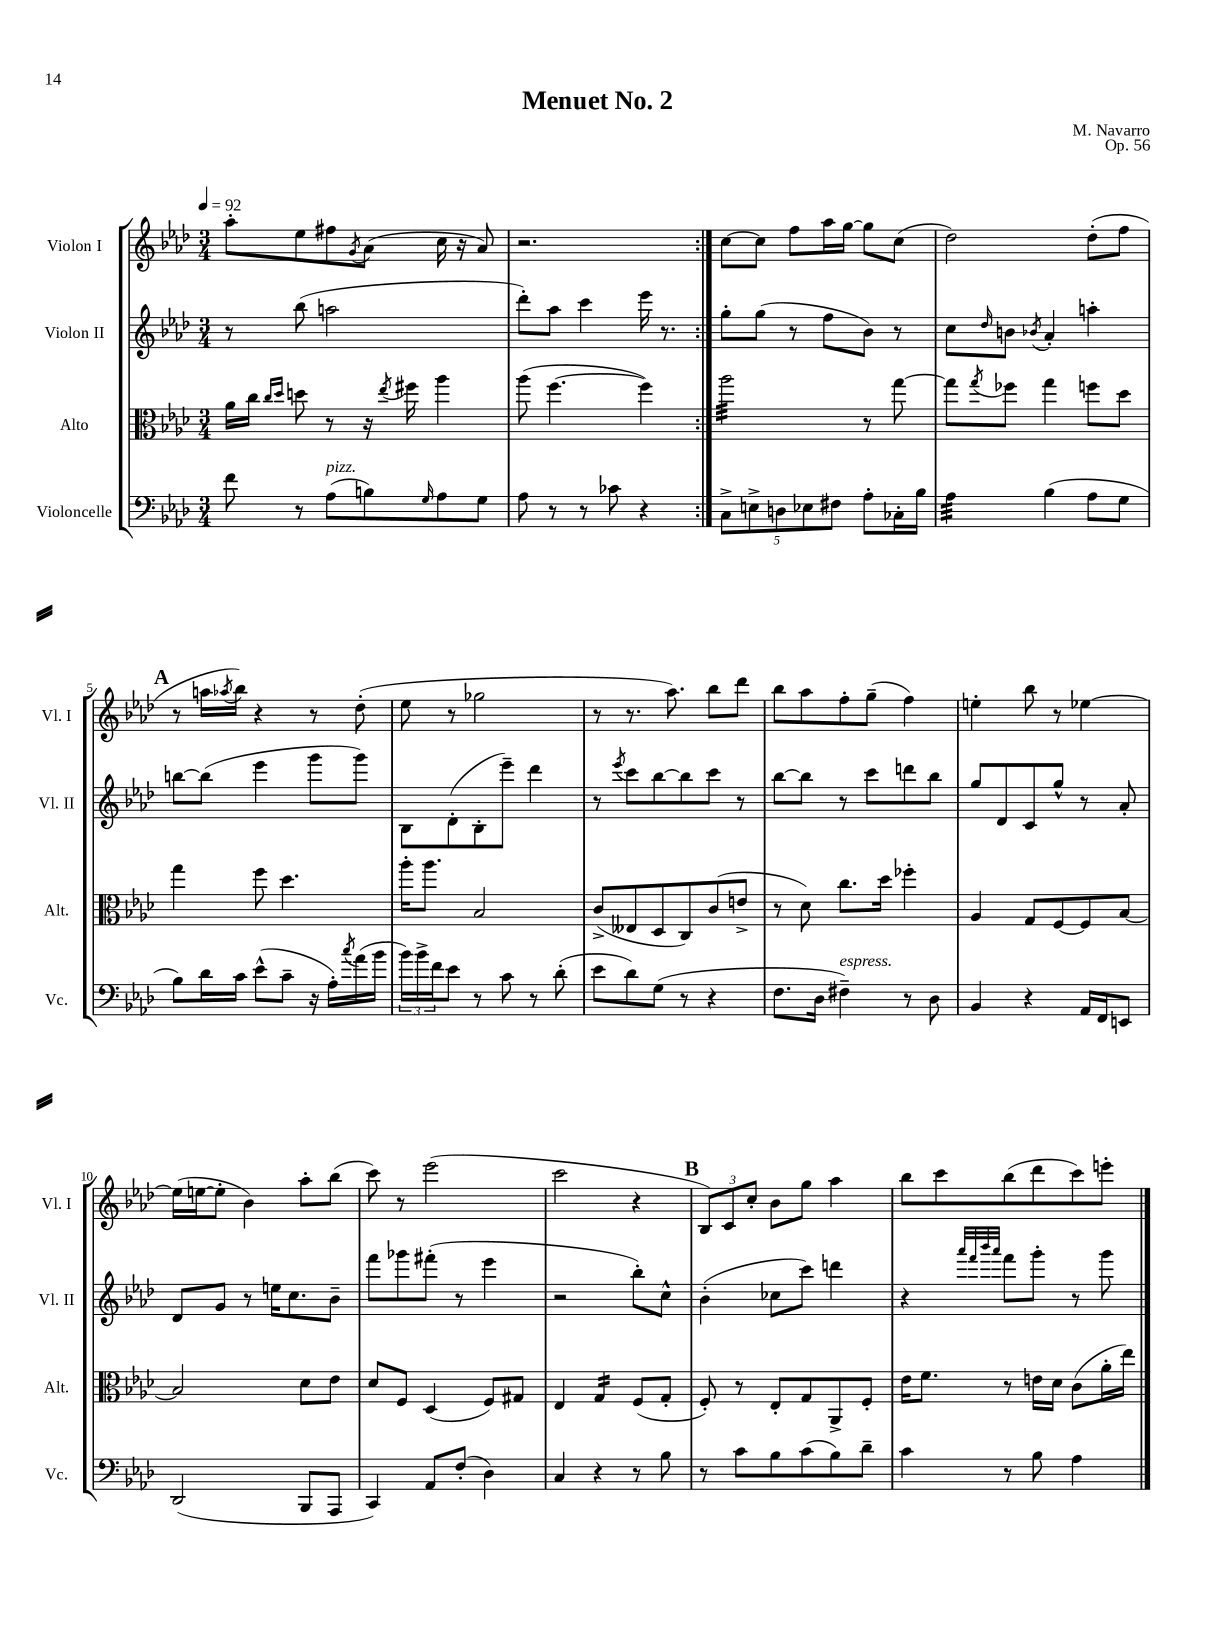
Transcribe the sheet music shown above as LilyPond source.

\header { title = "Menuet No. 2" composer = "M. Navarro" opus = "Op. 56" }
<<
\new StaffGroup <<
\new Staff = "s0" \with { instrumentName = "Violon I" shortInstrumentName = "Vl. I" } {
    \clef treble \key aes \major \numericTimeSignature \time 3/4 \tempo 4 = 92
    \repeat volta 2 { aes''8-. ees''8 fis''8 \acciaccatura { g'8 } aes'8( c''16 r16 aes'8) |
    r2. | }
    c''8~ c''8 f''8 aes''16 g''16~ g''8 c''8( |
    des''2) des''8-.( f''8 |
    \mark \markup { \bold "A" } r8 a''16 \acciaccatura { aes''8 } bes''16) r4 r8 des''8-.( |
    ees''8 r8 ges''2 |
    r8 r8. aes''8.) bes''8 des'''8 |
    bes''8 aes''8 f''8-. g''8--( f''4) |
    e''4-. bes''8 r8 ees''4~ |
    ees''16( e''16~ e''8-. bes'4) aes''8-. bes''8( |
    c'''8) r8 ees'''2( |
    c'''2 r4 |
    \mark \markup { \bold "B" } \tuplet 3/2 { bes8) c'8 c''8-. } bes'8 g''8 aes''4 |
    bes''8 c'''8 bes''8( des'''8 c'''8) e'''8-. \bar "|." |
}
\new Staff = "s1" \with { instrumentName = "Violon II" shortInstrumentName = "Vl. II" } {
    \clef treble \key aes \major \numericTimeSignature \time 3/4
    \repeat volta 2 { r8 bes''8( a''2 |
    des'''8-.) aes''8 c'''4 ees'''16 r8. | }
    g''8-. g''8( r8 f''8 bes'8) r8 |
    c''8 \grace { des''16 } b'8 \acciaccatura { bes'8 } aes'4-. a''4-. |
    \mark \markup { \bold "A" } b''8~ b''8( ees'''4 g'''8 g'''8) |
    bes8 des'8-.( bes8-. ees'''8--) des'''4 |
    r8 \acciaccatura { ees'''8 } c'''8 bes''8~ bes''8 c'''8 r8 |
    bes''8~ bes''8 r8 c'''8 d'''8 bes''8 |
    g''8 des'8 c'8 g''8-^ r8 aes'8-. |
    des'8 g'8 r8 e''16 c''8. bes'8-- |
    f'''8 ges'''8 fis'''8-.( r8 ees'''4 |
    r2 bes''8-.) c''8-^ |
    \mark \markup { \bold "B" } bes'4-.( ces''8 c'''8) d'''4 |
    r4 \grace { aes'''32 f'''32 bes'''32 aes'''32 } f'''8 g'''8-. r8 g'''8 \bar "|." |
}
\new Staff = "s2" \with { instrumentName = "Alto" shortInstrumentName = "Alt." } {
    \clef alto \key aes \major \numericTimeSignature \time 3/4
    \repeat volta 2 { aes'16 c''16 \grace { c''16 des''16 } d''8 r8 r16 \acciaccatura { ees''8 } fis''16 aes''4 |
    aes''8( f''4.~ f''4) | }
    aes''2:32 r8 g''8~ |
    g''8 \acciaccatura { g''8 } fes''8 g''4 f''8 des''8 |
    \mark \markup { \bold "A" } g''4 f''8 des''4. |
    aes''16-. aes''8. bes2 |
    c'8->( eeses8 des8 c8) c'8( e'8-> |
    r8 des'8) c''8. des''16 fes''4-. |
    aes4 g8 f8~ f8 bes8~ |
    bes2 des'8 ees'8 |
    des'8 f8 des4( f8) gis8 |
    ees4 g4:16 f8( g8-. |
    \mark \markup { \bold "B" } f8-.) r8 ees8-. g8 aes,8-> f8-. |
    ees'16 f'8. r8 e'16 des'16 c'8( aes'16-. ees''16) \bar "|." |
}
\new Staff = "s3" \with { instrumentName = "Violoncelle" shortInstrumentName = "Vc." } {
    \clef bass \key aes \major \numericTimeSignature \time 3/4
    \repeat volta 2 { f'8 r8 aes8^\markup { \italic "pizz." }( b8) \grace { g16 } aes8 g8 |
    aes8 r8 r8 ces'8 r4 | }
    \tuplet 5/4 { c8-> e8-> d8 ees8 fis8 } aes8-. ces16-. bes16 |
    aes4:32 bes4( aes8 g8 |
    \mark \markup { \bold "A" } bes8) des'16 c'16 ees'8-^( c'8-- r16 aes16-.) \acciaccatura { c''8 } aes'16( bes'16 |
    \tuplet 3/2 { bes'16) bes'16-> f'16 } ees'8 r8 c'8 r8 des'8-.( |
    ees'8 des'8) g8( r8 r4 |
    f8. des16 fis4--^\markup { \italic "espress." }) r8 des8 |
    bes,4 r4 aes,16 f,16 e,8 |
    des,2( bes,,8 aes,,8 |
    c,4) aes,8 f8-.( des4) |
    c4 r4 r8 bes8 |
    \mark \markup { \bold "B" } r8 c'8 bes8 c'8( bes8) des'8-- |
    c'4 r8 bes8 aes4 \bar "|." |
}
>>
>>
